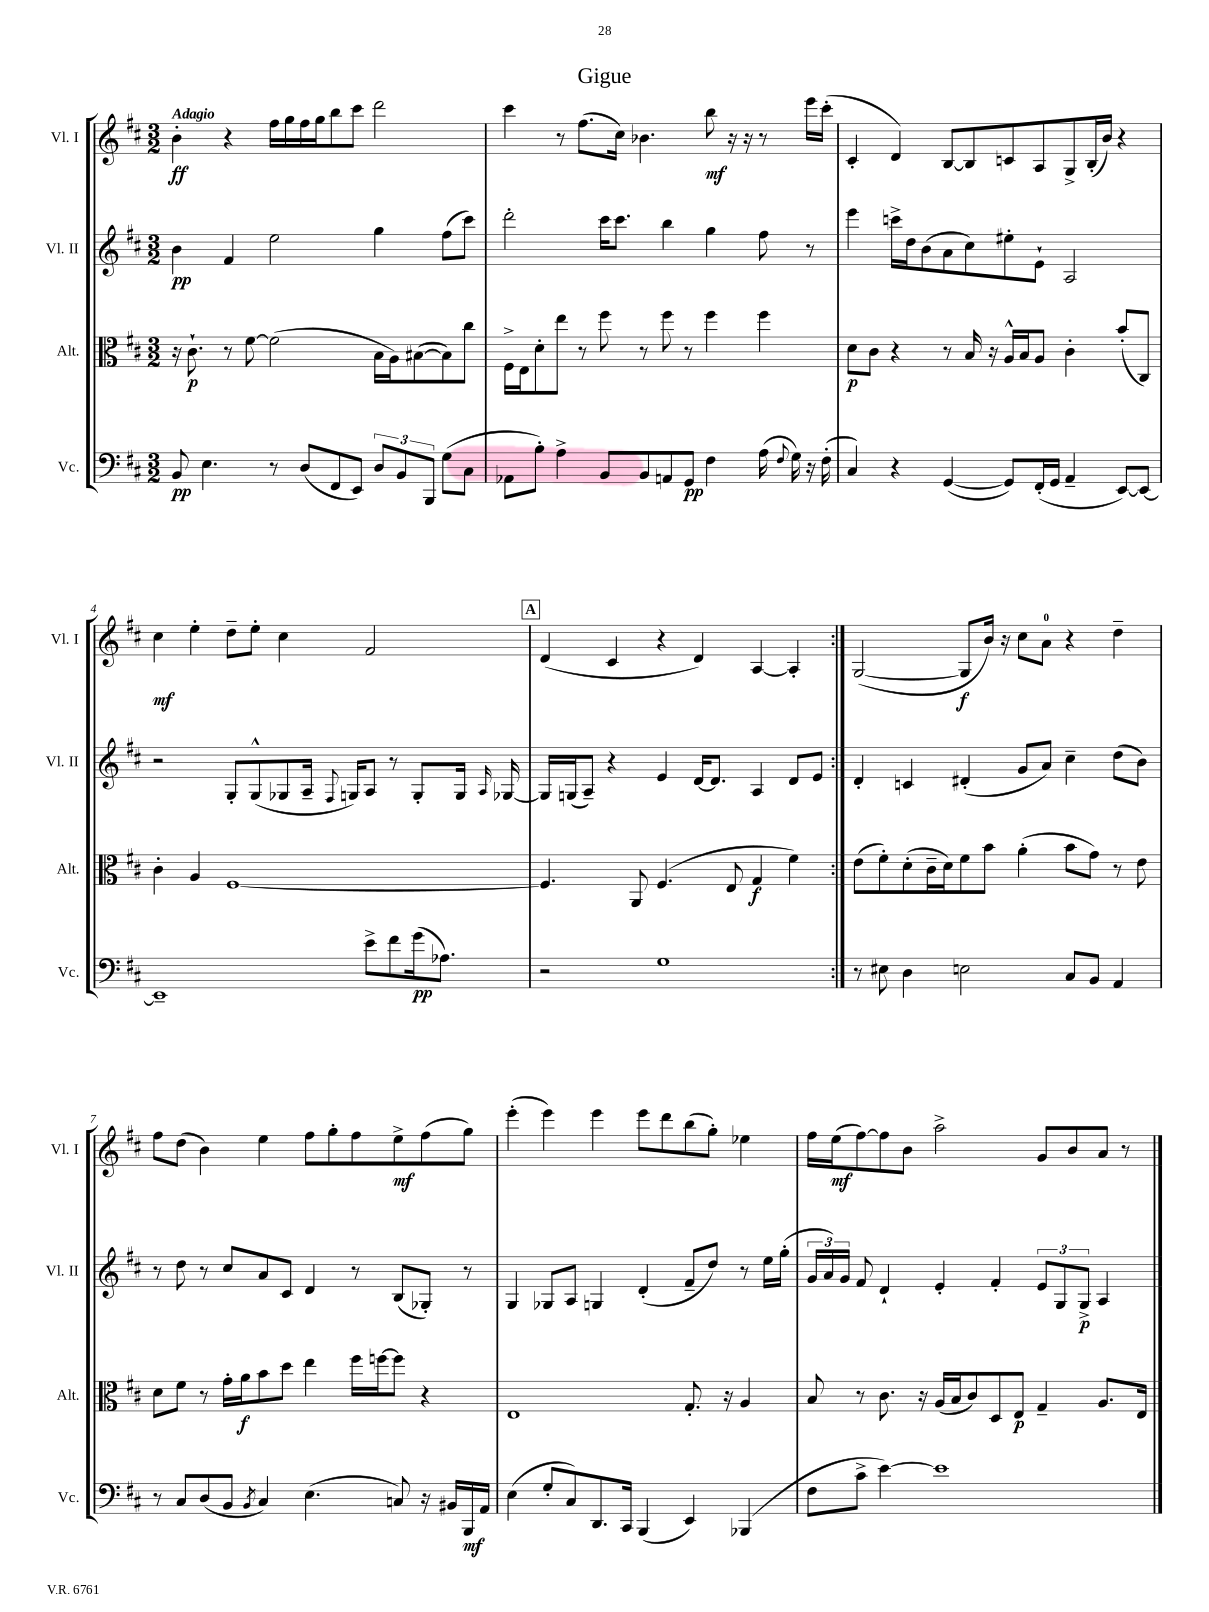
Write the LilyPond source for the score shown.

\header { title = "Gigue" }
<<
\new StaffGroup <<
\new Staff = "s0" \with { instrumentName = "Vl. I" shortInstrumentName = "Vl. I" } {
    \clef treble \key d \major \numericTimeSignature \time 3/2 \tempo "Adagio"
    \autoBeamOff \repeat volta 2 { b'4-.\ff r4 fis''16[ g''16 fis''16 g''16 b''8 cis'''8] d'''2 |
    cis'''4 r8 fis''8.[( cis''16]) bes'4. b''8\mf r16 r16 r8 e'''16[ cis'''16]-.( |
    cis'4-. d'4) b8[~ b8 c'8 a8 g8-> b16-.( b'16]) r4 |
    cis''4\mf e''4-. d''8[-- e''8]-. cis''4 fis'2 |
    \mark \markup { \box "A" } d'4( cis'4 r4 d'4) a4~ a4-. | }
    g2~( g8[\f b'16]) r16 cis''8[ a'8]-0 r4 d''4-- |
    fis''8[ d''8]( b'4) e''4 fis''8[ g''8-. fis''8 e''8->\mf fis''8( g''8]) |
    e'''4-.( e'''4) e'''4 e'''8[ d'''8 b''8( g''8]-.) ees''4 |
    fis''16[ e''16\mf( fis''8~) fis''8 b'8] a''2-> g'8[ b'8 a'8] r8 \bar "|." |
}
\new Staff = "s1" \with { instrumentName = "Vl. II" shortInstrumentName = "Vl. II" } {
    \clef treble \key d \major \numericTimeSignature \time 3/2
    \autoBeamOff \repeat volta 2 { b'4\pp fis'4 e''2 g''4 fis''8[( cis'''8]) |
    d'''2-. cis'''16[ cis'''8.] b''4 g''4 fis''8 r8 |
    e'''4 c'''16[-> d''16 b'8( a'8 cis''8) eis''8-. e'8]-! a2 |
    r2 g8[-. g8-^( ges8 a16]-- \appoggiatura { fis8 } g16[) a8] r8 g8[-. g16] \grace { a16 } ges16~ |
    \mark \markup { \box "A" } ges16[ g16( a8]--) r4 e'4 d'16[~ d'8.] a4 d'8[ e'8] | }
    d'4-. c'4 dis'4-.( g'8[ a'8]) cis''4-- d''8[( b'8]) |
    r8 d''8 r8 cis''8[ a'8 cis'8] d'4 r8 b8[( ges8]-.) r8 |
    g4 ges8[ a8] g4 d'4-.( fis'8[-- d''8]) r8 e''16[ g''16]-.( |
    \tuplet 3/2 { g'16[ a'16) g'16] } fis'8 d'4-! e'4-. fis'4-. \tuplet 3/2 { e'8[ g8 g8]->\p } a4 \bar "|." |
}
\new Staff = "s2" \with { instrumentName = "Alt." shortInstrumentName = "Alt." } {
    \clef alto \key d \major \numericTimeSignature \time 3/2
    \autoBeamOff \repeat volta 2 { r16 cis'8.-!\p r8 fis'8~ fis'2( b16[ a16) bis8~( bis8) cis''8] |
    fis16[-> e16 d'8-. e''8] r8 fis''8 r8 fis''8 r8 fis''4 fis''4 |
    d'8[\p cis'8] r4 r8 b16 r16 a16[-^ b16 a8] cis'4-. b'8[-.( cis8]) |
    cis'4-. a4 fis1~ |
    \mark \markup { \box "A" } fis4. a,8 fis4.( e8 g4\f fis'4) | }
    e'8[( fis'8-.) d'8-.( cis'16-- d'16) fis'8 b'8] a'4-.( b'8[ g'8]) r8 e'8 |
    d'8[ fis'8] r8 g'16[-. a'16\f b'8 d''8] e''4 fis''16[ f''16~ f''8] r4 |
    e1 g8.-. r16 a4 |
    b8 r8 cis'8. r16 a16[( b16 cis'8) d8 e8]\p g4-- a8.[ e16] \bar "|." |
}
\new Staff = "s3" \with { instrumentName = "Vc." shortInstrumentName = "Vc." } {
    \clef bass \key d \major \numericTimeSignature \time 3/2
    \autoBeamOff \repeat volta 2 { b,8\pp e4. r8 d8[( fis,8 e,8]) \tuplet 3/2 { d8[ b,8 b,,8] } g8[( cis8] |
    aes,8[ b8]-.) a4-> b,8[ b,8 a,8 g,8]\pp fis4 a16( \appoggiatura { fis8 } g16) r16 fis16-.( |
    cis4) r4 g,4~( g,8[) fis,16-.( g,16] a,4-- e,8[~) e,8]~ |
    e,1-- e'8[-> fis'8 g'16\pp( aes8.]) |
    \mark \markup { \box "A" } r2 g1 | }
    r8 eis8 d4 e2 cis8[ b,8] a,4 |
    r8 cis8[ d8( b,8] \acciaccatura { b,8 } cis4) e4.( c8) r16 bis,16[ b,,16\mf a,16] |
    e4( g8[-. cis8) d,8. cis,16] b,,4( e,4) bes,,4( |
    fis8[ cis'8]-> e'4~) e'1 \bar "|." |
}
>>
>>
